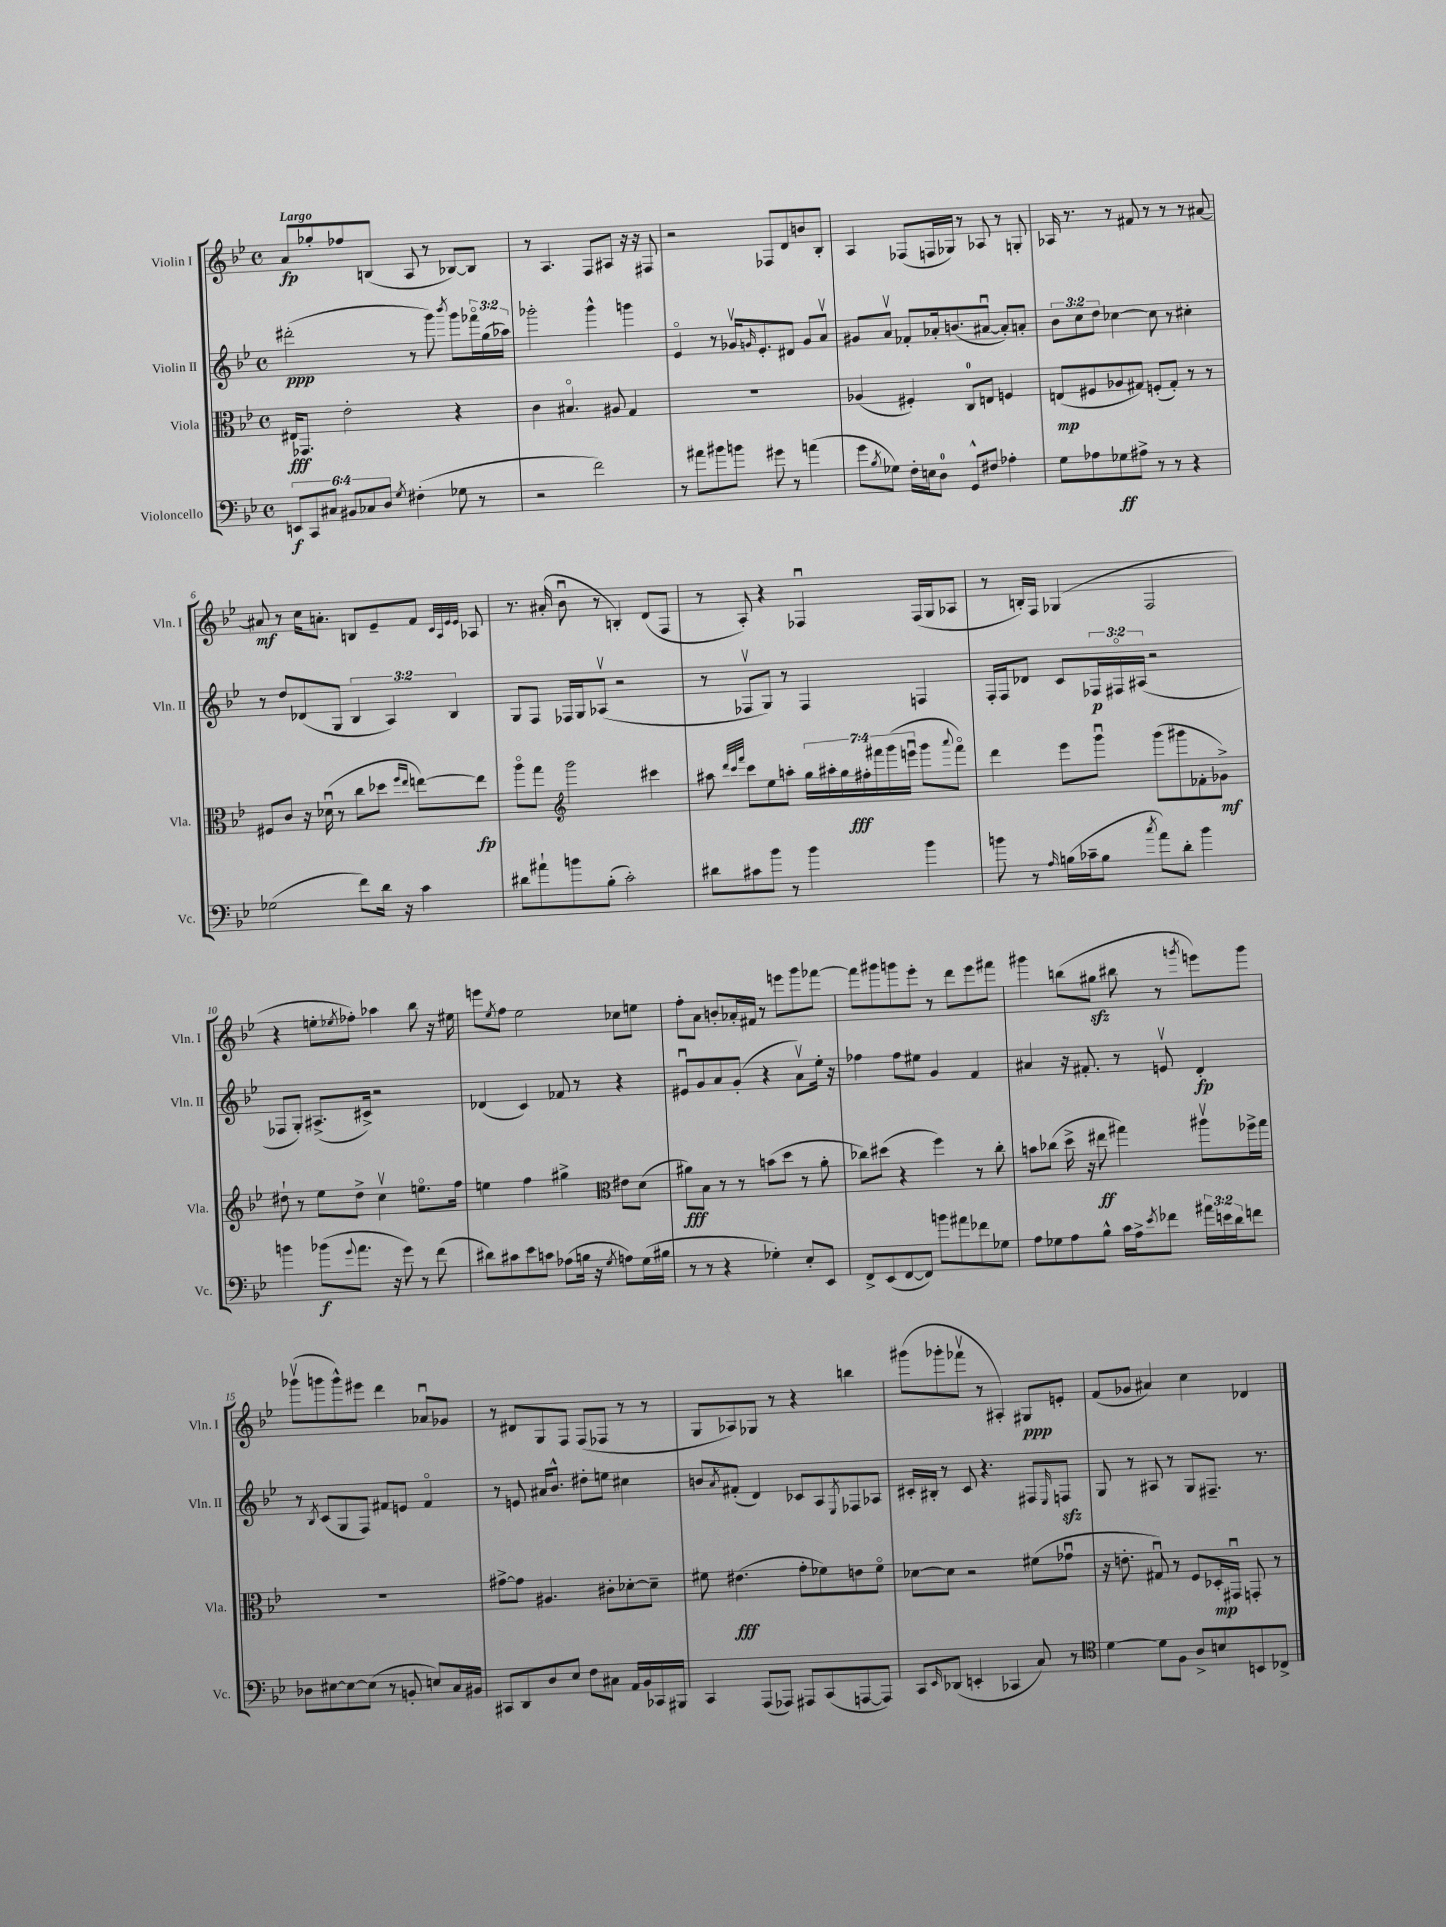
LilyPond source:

<<
\new StaffGroup <<
\new Staff = "s0" \with { instrumentName = "Violin I" shortInstrumentName = "Vln. I" } {
    \clef treble \key bes \major \defaultTimeSignature \time 4/4 \tempo "Largo"
    a'8\fp ges''8-. fes''8 b8( a8 r8 bes8~) bes8 |
    r8 a4. f8 ais8 r16 r16 fis8 |
    r2 fes8 d'8 b'8 bes8-. |
    a4 fes8( f16 ges16) r8 aes8 r8 g8-. |
    aes16 r8. r8 fis'8 r8 r8 r8 ais'8~ |
    ais'8\mf r8 c''16 a'8.-. b8 ees'8-- f'8 \grace { c'32 a32 ees'32 ees'32 } aes8 |
    r8. ais'16-.( bes'8\downbow r8 b4-.) d'8( f8 |
    r8 a8-.) r4 fes4\downbow fes16( g16 aes8 |
    r8 b16-.) f16 ges4( f2 |
    r4 e''8-. \acciaccatura { ees''8 } fes''8-.) aes''4 bes''8 r16 eis''16 |
    e'''8 \acciaccatura { ees''8 } f''8 ees''2 ces''8 e''8 |
    f''8-. a'8 b'8-. aes'16-. fis'16 r8 e'''8 g'''8 fes'''8~ |
    fes'''8 gis'''8 g'''8 ees'''8-. r8 d'''8 ees'''8 fis'''8 |
    gis'''4 b''8( gis''8\sfz bis''8 r8 \acciaccatura { g'''8 } e'''8) g'''8 |
    ges'''8\upbow( g'''8 g'''8-^) eis'''8 d'''4 aes'8\downbow ges'8 |
    r8 dis'8 g8 f8 f8( fes8 r8 r8 |
    g8 aes8) ges8 r8 r4 b''4 |
    gis'''8( ges'''8-. fes'''8\upbow r8 ais4-.) gis8\ppp e'8-. |
    f'8( ges'8 ais'4) c''4 des'4 \bar "|." |
}
\new Staff = "s1" \with { instrumentName = "Violin II" shortInstrumentName = "Vln. II" } {
    \clef treble \key bes \major \defaultTimeSignature \time 4/4 \override Staff.TupletNumber.text = #tuplet-number::calc-fraction-text
    dis'''2-.\ppp( r8 g'''8) \acciaccatura { bes'''8 } g'''8 \tuplet 3/2 { fes'''16\flageolet g''16( aes''16) } |
    ges'''2-. ges'''4-^ g'''4 |
    ees'4\flageolet r8 ges'16\upbow \grace { g'16 } ees'8.-. dis'8 g'8 a'8\upbow |
    gis'8 a'8\upbow fes'8-. aes'16-. b'8.( ais'8~\downbow ais'8-.) a'8-. |
    \tuplet 3/2 { bes'8 c''8 d''8 } ces''4~ ces''8 r8 cis''4-. |
    r8 d''8 des'8( g8 \tuplet 3/2 { bes4 a4) bes4 } |
    g8 f8 fes16 g16 aes8\upbow( r2 |
    r8 fes8\upbow g8) r8 fes4 f4 |
    f16-. f16 des'8 c'8 \tuplet 3/2 { fes16\p fis16\flageolet ais16( } r2 |
    fes8 g8-.) ais8.->( cis'16->) r2 |
    des'4( c'4) fes'8 r8 r4 |
    eis'8\downbow g'8 a'8 g'8-.( r4 a'8\upbow) ees''16-. r16 |
    fes''4 fes''8 eis''8 g'4 f'4 |
    ais'4 r16 fis'8.-. r8 e'8\upbow d'4-.\fp |
    r8 \acciaccatura { bes8 } c'8( g8 f8) fis'8 e'8 fis'4\flageolet |
    r8 e'8 ais'16 bes'8.-^ dis''8-. e''8 cis''4 |
    b'8 \acciaccatura { a'8 } fis'8-.( d'4) ces'8 a8 \acciaccatura { ees8 } fes8 aes8 |
    cis'16-. bis16-. r8 cis'8 r4. fis8 \grace { ees16 } f8\sfz |
    g8 r8 ais8 r8 g8 fis8.-- r8. \bar "|." |
}
\new Staff = "s2" \with { instrumentName = "Viola" shortInstrumentName = "Vla." } {
    \clef alto \key bes \major \defaultTimeSignature \time 4/4 \override Staff.TupletNumber.text = #tuplet-number::calc-fraction-text
    eis16\fff ges,8. ees'2-. r4 |
    c'4 bis4.\flageolet ais8 g4 |
    R1 |
    aes4( fis4-.) c8-0 e8 f4 |
    e8\mp( fis8 aes8 gis8) f8-.( gis8-.) r8 r8 |
    fis8 c'8 r16 des'16\downbow( r8 c''8 des''8 \grace { f''16 ees''16 } e''8~) e''8\fp |
    a''8\flageolet g''8 \clef treble g'''2 cis'''4 |
    ais''8 \grace { d'''32 c'''32 f'''32 } c'''8 ees''8 a''8-. \tuplet 7/4 { g''16 ais''16-. g''16 fis''16-.\fff fis'''16 g'''16( e'''16\downbow } g'''8 \appoggiatura { a'''8 } fis'''8\flageolet) |
    d'''4 ees'''8 g'''8\downbow g'''8( gis'''8 fes'8-. ges'8->\mf) |
    dis''8-! r8 ees''8 dis''8-> c''4\upbow e''8.\flageolet f''16 |
    e''4 f''4 gis''4-> \clef alto eis'8 d'8( |
    ais'8\fff) bes8 r8 r8 b'8( d''8 r8 ais'8-. |
    ces''8) dis''8( r4 f''4) r8 ces''8-. |
    b'8 ces''8( d''16-> r16 eis''8\ff gis''4) ais''8\upbow fes''16-> gis''16 |
    R1 |
    gis'8~-> gis'8 ais4. cis'8-. des'8~-. des'8-- |
    fis'8 eis'4.\fff( g'8-. fes'8) e'8 fes'8\flageolet |
    des'8~ des'8 r2 fis'8( ges'8\downbow |
    r16 e'8.-. gis8\downbow) r8 f8 des16-.\mp gis,16\downbow g,8-. r8 \bar "|." |
}
\new Staff = "s3" \with { instrumentName = "Violoncello" shortInstrumentName = "Vc." } {
    \clef bass \key bes \major \defaultTimeSignature \time 4/4 \override Staff.TupletNumber.text = #tuplet-number::calc-fraction-text
    \tuplet 6/4 { e,8\f c,8 cis8 bis,8 ces8 d8 } \acciaccatura { g8 } fis4-.( ges8 r8 |
    r2 f'2) |
    r8 ais'8 bis'8 b'8 gis'8 r8 a'4( |
    g'8 \acciaccatura { bes8 } ges8) f16-. e16 d8-0 g,8-^ fis8 aes4-. |
    g8 aes8 ges8\ff ais8-> r8 r8 r4 |
    ges2( f'8) d'16 r16 c'4 |
    dis'8 ais'8-! b'8 bes8-.( c'2-.) |
    dis'8 cis'8 bes'8 r8 bes'4 bes'4 |
    b'8 r8 \grace { a16 } b16( ces'16-- b8 \acciaccatura { c''8 } a'8) d'8-. b'4 |
    b'4 bes'8\f( \appoggiatura { g'8 } a'8. r16 g'8) r8 f'8( |
    dis'8) cis'8 ees'8 c'8 aes8( b16 r16 \acciaccatura { g8 } a8) g16( bis16 |
    r8 r8 r4 ges4-.) ees8-. ees,8 |
    f,8-> ees,8( f,8~ f,8) b'8 ais'8 fes'8 ges8 |
    a8 ges8 a8 bes8-^ c'16 a16-> \acciaccatura { ees'8 } fes'8 \tuplet 3/2 { ais'16 e'16 d'16 } f'8 |
    des8 eis8~ eis8~ eis8( r8 b,8-. e8) c16 bis,16 |
    cis,8 d,8 d8 ees8 f8 cis8 a,16 bes,16 ces,16 bis,,16 |
    c,4 a,,8( aes,,8) ais,,8 c,8( a,,8~ a,,8) |
    c,8 \grace { ees,16 } des,8( e,4-. ces,4 c8) r8 |
    \clef tenor d'4~ d'8 f8 a8-> b8 b,8 ces8-> \bar "|." |
}
>>
>>
